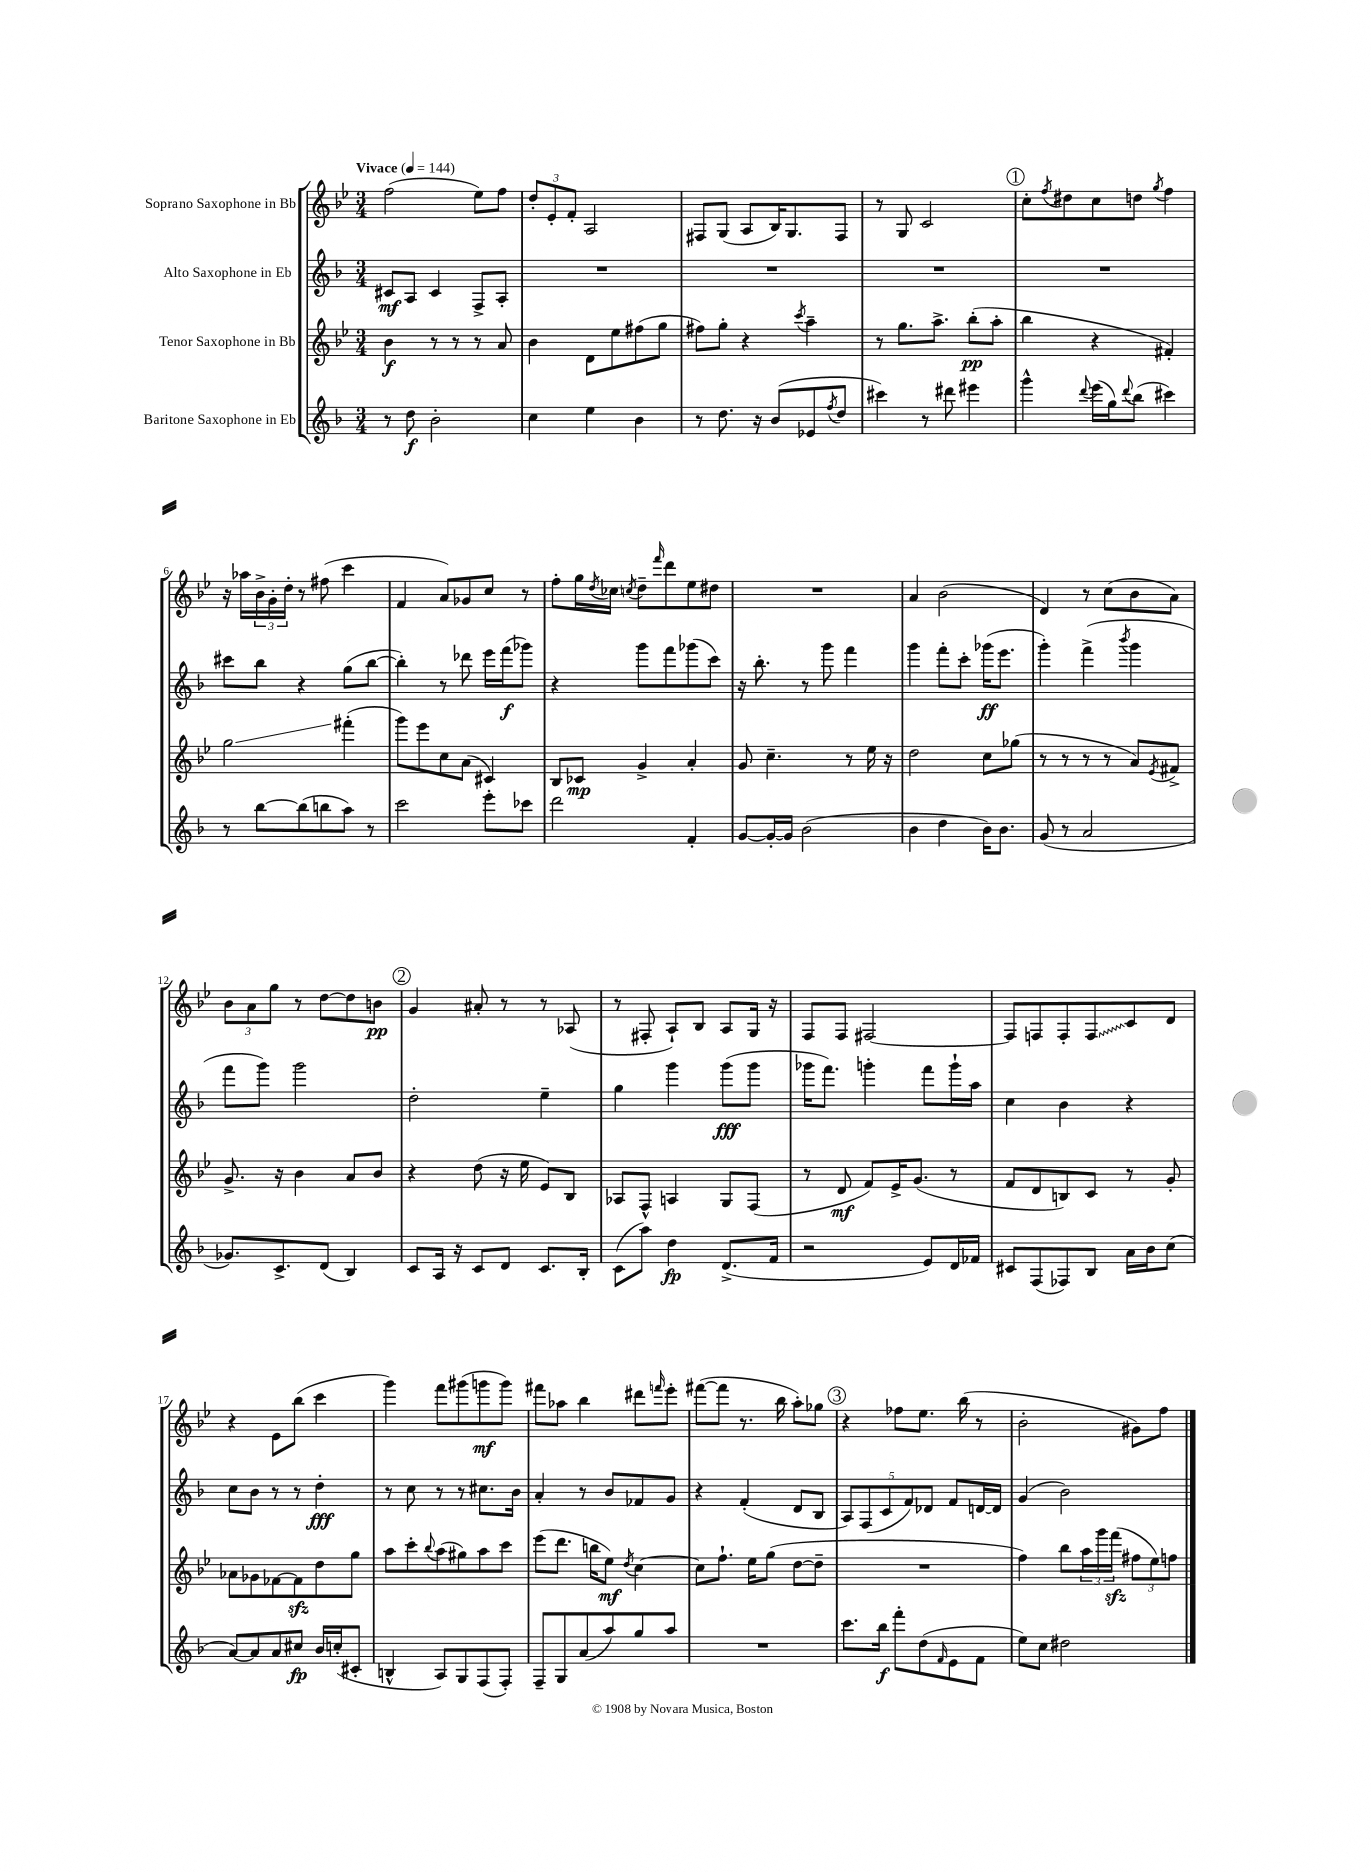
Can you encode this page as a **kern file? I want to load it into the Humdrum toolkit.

**kern	**kern	**kern	**kern
*staff4	*staff3	*staff2	*staff1
*clefG2	*clefG2	*clefG2	*clefG2
*k[b-]	*k[b-e-]	*k[b-]	*k[b-e-]
*M3/4	*M3/4	*M3/4	*M3/4
*MM144	*MM144	*MM144	*MM144
8r	4b-\	8c#/L	(2ff\
8dd\	.	8A/J	.
2b-'\	8r	4c#/	.
.	8r	.	.
.	8r	8F^/L	8ee-\L)
.	8a/	8A'/J	8ff\J
=	=	=	=
4cc\	4b-\	2.r	12dd'/L
.	.	.	12e-'/
.	.	.	12f'/J
4ee\	8d\L	.	2A/
.	8ee-\	.	.
4b-\	(8ff#\	.	.
.	8gg\J	.	.
=	=	=	=
8r	8ff#\L)	2.r	8F#/L
8.dd\	8gg'\J	.	(8G/J
.	4r	.	8A/L
16r	.	.	.
(8b-/L	.	.	16B-/K)
.	.	.	8.G/
.	8qccc/	.	.
8e-/	4aa~\	.	.
8qff/	.	.	.
8dd/J	.	.	8F#/J
=	=	=	=
4ccc#\)	8r	2.r	8r
.	8.gg\L	.	8G/
8r	.	.	2c/
.	8.aa^\J	.	.
8ddd#\	.	.	.
4eee#\	(8bb-'\L	.	.
.	8aa'\J	.	.
=	=	=	=
4ggg^^\	4bb-\	2.r	8cc'\L
.	.	.	8qff/
.	.	.	8dd#\
8qqddd/	.	.	.
(16eee\LL	4r	.	8cc\
16gg\J)	.	.	.
8qqddd/	.	.	.
(8bb-\J	.	.	8dd\J
.	.	.	8qgg/
4ccc#\)	4f#'/)	.	4ff\
=	=	=	=
8r	2gg\	8ccc#\L	16r
.	.	.	16aa-\LL
[8bb-\L	.	8bb-\J	24b-^\
.	.	.	24g'\
.	.	.	24dd'\JJ
(8bb-\]	.	4r	8r
8bb\	.	.	(8ff#\
8aa\J)	(4fff#'\	(8gg\L	4ccc\
8r	.	[8bb-\J	.
=	=	=	=
2ccc\	8ggg\L)	4bb-'\])	4f/
.	8eee-\	.	.
.	8cc\	8r	8a/L)
.	(8a\J	8ddd-\	8g-/
8eee'\L	4c#/)	16eee\LL	8cc/J
.	.	(16fff\J	.
8ccc-\J	.	8ggg-\J)	8r
=	=	=	=
2ddd\	8B-/L	4r	8ff'\L
.	8c-/J	.	16gg\L
.	.	.	8qdd/
.	.	.	16cc-\JJ
.	.	.	8qcc/
.	4g^/	8ggg\L	8dd~\L
.	.	.	16qqfff/
.	.	8fff\	8ddd\
4f'/	4a'/	(8ggg-\	8ee-\
.	.	8ccc\J)	8dd#\J
=	=	=	=
[8g/L	8g/	16r	2.r
.	.	8.bb-'\	.
16g'/_L	4.cc~\	.	.
16g/]JJ	.	.	.
(2b-\	.	8r	.
.	.	8ggg\	.
.	8r	4fff\	.
.	16ee-\	.	.
.	16r	.	.
=	=	=	=
4b-\	2dd\	4ggg\	4a/
4dd\	.	8fff'\L	(2b-\
.	.	8ccc'\J	.
16b-\LK)	8cc\L	(16ggg-\LK	.
8.b-\J	.	8.eee\J	.
.	(8gg-\J	.	.
=	=	=	=
(8g/	8r	4ggg'\)	4d/)
8r	8r	.	.
2a/	8r	(4fff^\	8r
.	8r	.	(8cc\L
.	.	8qbbb-/	.
.	8a/L)	4ggg\	8b-\
.	8qe-/	.	.
.	8f#^/J	.	8a\J)
=	=	=	=
8.g-/L)	8.g^/	8fff\L	12b-\L
.	.	.	12a\
.	.	8ggg\J)	.
.	.	.	12gg\J
8.c^/	16r	.	.
.	4b-\	2ggg\	8r
(8d/J	.	.	[8dd\L
4B-/)	8a/L	.	8dd\]
.	8b-/J	.	8b\J
=	=	=	=
8c/L	4r	2dd'\	4g/
16A/Jk	.	.	.
16r	.	.	.
8c/L	(8dd\	.	8a#'/
8d/J	16r	.	8r
.	16ee-\	.	.
8.c/L	8e-/L)	4ee~\	8r
.	8B-/J	.	(8A-/
16B-'/Jk	.	.	.
=	=	=	=
(8c\L	8A-/L	4gg\	8r
8aa\J)	8F^^/J	.	8F#'/
4dd\	4A/	4ggg\	8A`/L)
.	.	.	8B-/J
(8.d^/L	8G/L	(8ggg\L	8A/L
.	(8F/J	8ggg\J	16G/Jk
16f/Jk	.	.	16r
=	=	=	=
2r	8r	16ggg-\LK	8F/L
.	.	8.fff\J)	.
.	8d/	.	8F/J
.	8f/L)	4ggg'\	[2F#/
.	16e-^/K	.	.
.	(8.g/J	.	.
8e/L)	.	8fff\L	.
16d/L	8r	16ggg`\L	.
16f-/JJ	.	16aa\JJ	.
=	=	=	=
8c#/L	8f/L	4cc\	8F#/]L
(8F/	8d/	.	8F/
8F-/)	8B/)	4b-\	8F'/
8B-/J	8c/J	.	8F/
16a\LL	8r	4r	8c/
16b-\J	.	.	.
(8cc\J	8g'/	.	8d/J
=	=	=	=
[8a/L)	8a-\L	8cc\L	4r
8a/]	8g-\	8b-\J	.
8a/	[8f-\	8r	8e-\L
8cc#/J	8f-\]	8r	(8bb-\J
16b-/LL	8dd\	4dd'\	4ccc\
(16cc'/J	.	.	.
8c#'/J	8gg\J	.	.
=	=	=	=
4B^^/	8aa\L	8r	4ggg\)
.	8ccc'\	8cc\	.
.	8qqbb-/	.	.
8A/L)	(8aa\	8r	8fff\L
8G/	8gg#\)	8r	(8ggg#\
(8F/	8aa\	8.cc#\L	8ggg\
8F'/J)	8ccc\J	.	8ggg\J)
.	.	16b-\Jk	.
=	=	=	=
8F~/L	(8eee-\L	4a'/	8fff#\L
8G/	8.ddd\J	.	8aa-\J
(8a/	.	8r	4bb-\
.	16bb\LK	.	.
8aa/)	8ee-\J)	8b-/L	.
.	8qdd/	.	.
8gg/	[4cc\	8f-/	8ddd#\L
.	.	.	16qqfff/
8aa/J	.	8g/J	8eee-'\J
=	=	=	=
2.r	8cc\]L	4r	([8fff#\L
.	8.ff`\J	.	8fff#\]J
.	.	(4f'/	8.r
.	16ee-\LK	.	.
.	(8gg\J	.	.
.	.	.	16bb-\
.	[8dd\L	8d/L	8aa'\L)
.	8dd~\]J	8B-/J	8gg-\J
=	=	=	=
8.ccc\L	2.r	10A/L)	4r
.	.	(10F/	.
16bb-\Jk	.	.	.
.	.	10c/	.
8fff'\L	.	.	8ff-\L
.	.	10f/)	.
(8dd\	.	.	8.ee-\J
.	.	10d-/J	.
16qqf/	.	.	.
8e\	.	8f/L	.
.	.	.	(16bb-\
8f\J	.	[16d/L	8r
.	.	16d/]JJ	.
=	=	=	=
8ee\L)	4ff\)	(4g/	2b-'\
8cc\J	.	.	.
2dd#\	8bb-\L	2b-\)	.
.	24aa\L	.	.
.	24ggg\	.	.
.	(24fff\JJ	.	.
.	12ff#\L	.	8g#\L)
.	12ee-\)	.	.
.	.	.	8ff\J
.	12ff\J	.	.
==	==	==	==
*-	*-	*-	*-
